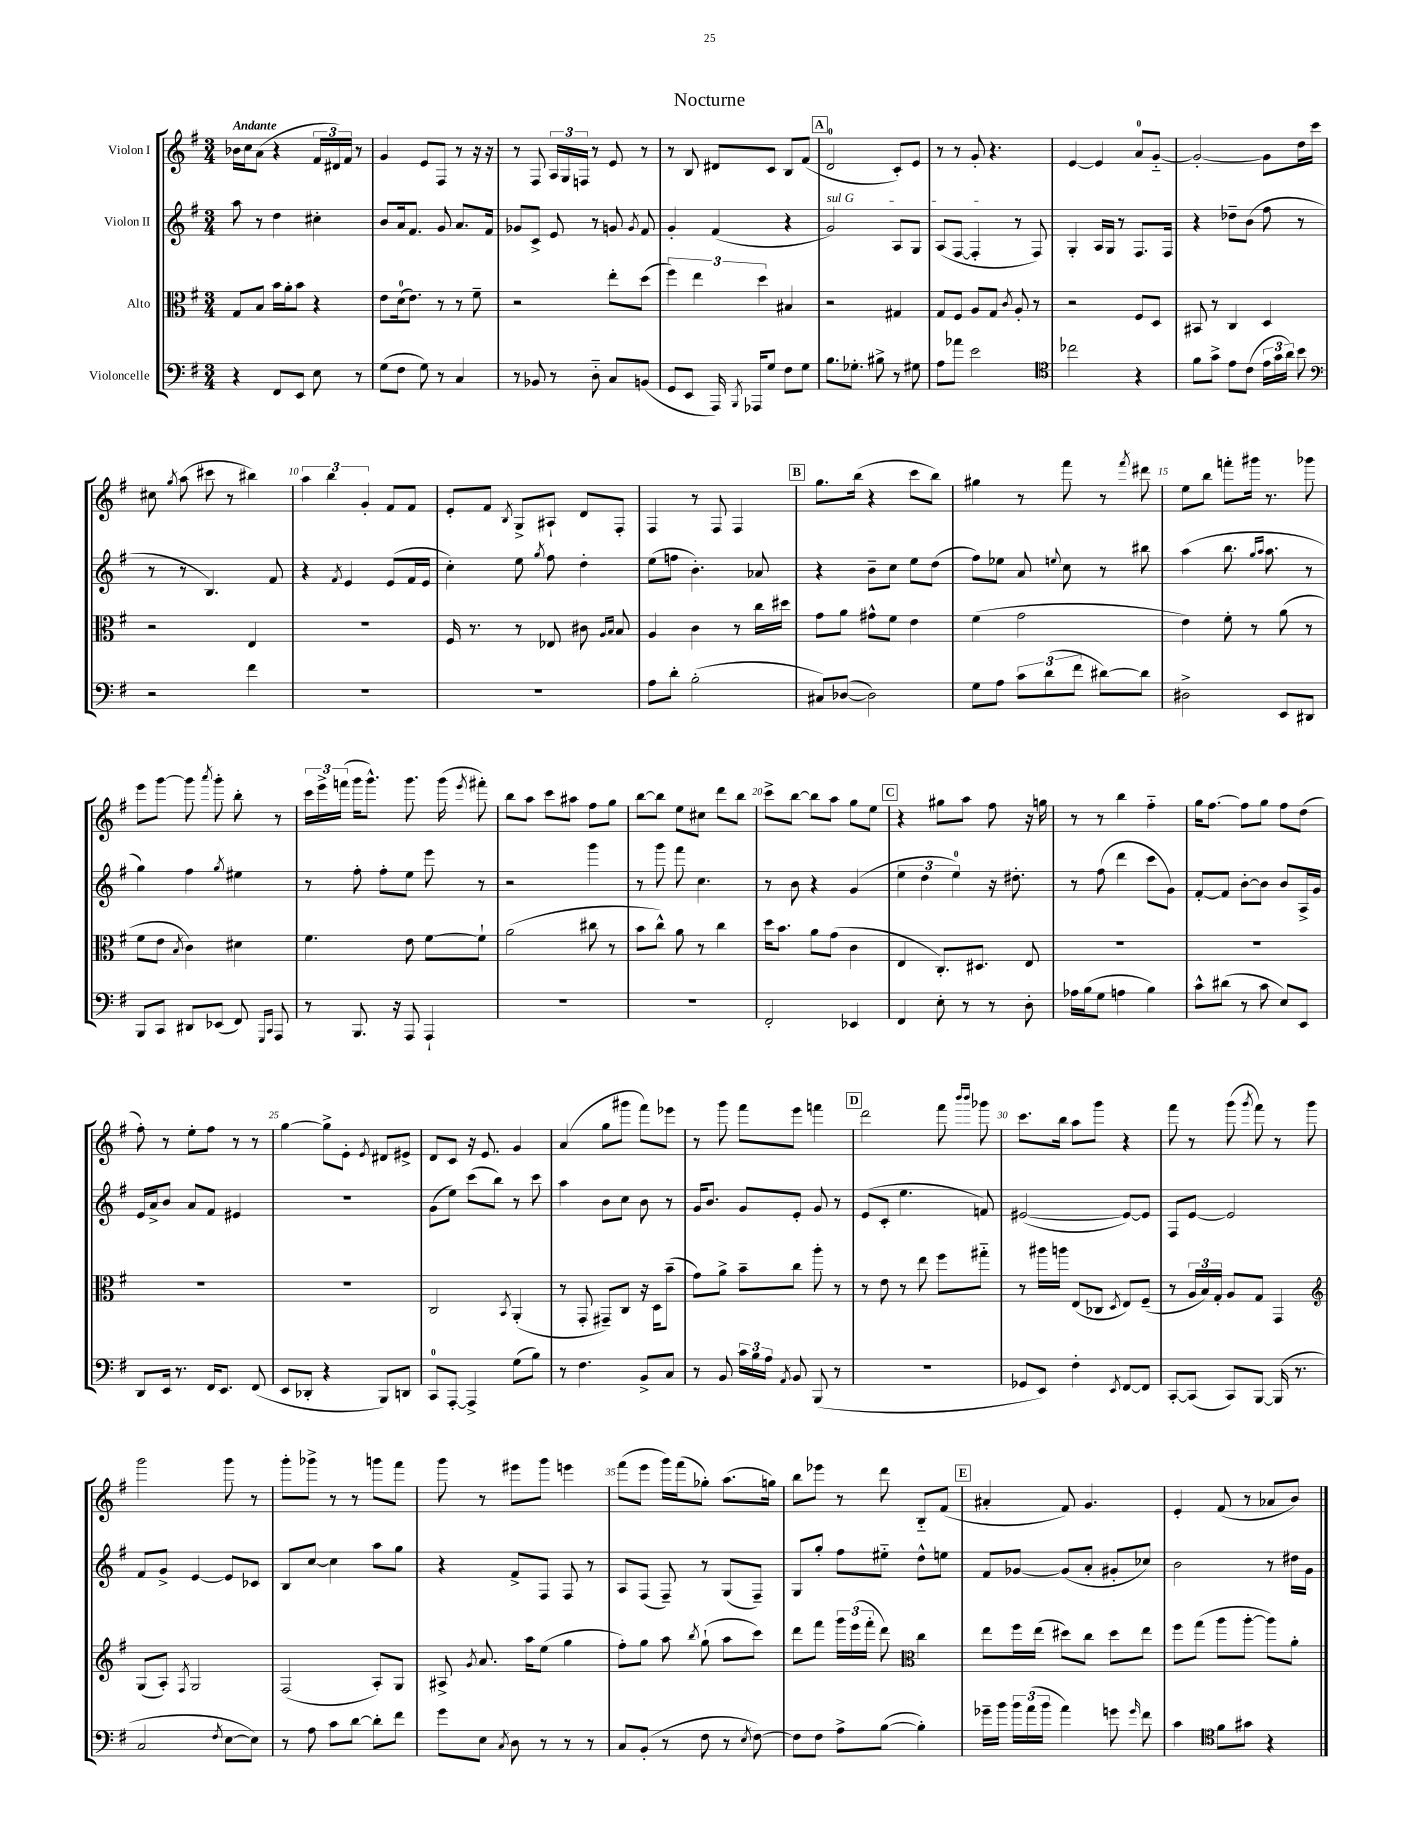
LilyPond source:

\header { title = "Nocturne" }
<<
\new StaffGroup <<
\new Staff = "s0" \with { instrumentName = "Violon I" } {
    \clef treble \key g \major \numericTimeSignature \time 3/4 \tempo "Andante"
    \autoBeamOff bes'16[ c''16 a'8]( r4 \tuplet 3/2 { fis'16[ dis'16) fis'16] } r8 |
    g'4 e'8[ fis8] r8 r16 r16 |
    r8 fis8 \tuplet 3/2 { a16[ g16 f16] } r8 e'8 r8 |
    r8 b8 dis'8[ c'8] b8[ fis'8]( |
    \mark \markup { \box "A" } d'2-0 c'8[-.) e'8] |
    r8 r8 g'8-. r4. |
    e'4~ e'4 a'8[-0 g'8]~-_ |
    g'2~-. g'8[ d''16 c'''16] |
    cis''8 \acciaccatura { g''8 } a''8( cis'''8 r8 bis''4) |
    \tuplet 3/2 { a''4 b''4 g'4-. } fis'8[ fis'8] |
    e'8[-. fis'8] \acciaccatura { b8 } g8[-> ais8]-! d'8[ fis8]-. |
    fis4 r8 fis8 fis4 |
    \mark \markup { \box "B" } g''8.[ b''16]( r4 c'''8[ b''8]) |
    gis''4 r8 fis'''8 r8 \acciaccatura { fis'''8 } dis'''8 |
    e''8[ b''8] f'''8[-. gis'''16] r8. ges'''8 |
    e'''8[ g'''8]~ g'''8 \acciaccatura { a'''8 } g'''8-. b''8-. r8 |
    \tuplet 3/2 { c'''16[ e'''16-> f'''16]( } g'''16[ g'''8.]-^) g'''8. g'''16( \acciaccatura { e'''8 } fis'''8-.) |
    b''8[ a''8] c'''8[ ais''8] fis''8[ g''8] |
    b''8[~ b''8] e''8[ cis''8] d'''8[ b''8] |
    c'''8[-> b''8]~ b''8[ a''8] g''8[ e''8] |
    \mark \markup { \box "C" } r4 gis''8[ a''8] fis''8 r16 g''16 |
    r8 r8 b''4 fis''4-_ |
    g''16[ fis''8.]~ fis''8[ g''8] fis''8[ d''8]( |
    fis''8-.) r8 e''8[-. fis''8] r8 r8 |
    g''4~ g''8[-> e'8]-. \acciaccatura { e'8 } dis'8[ eis'8]-> |
    d'8[ c'8] r16 e'8. g'4 |
    a'4( g''8[ gis'''8] fis'''8[) ees'''8] |
    r8 g'''8 fis'''8[ e'''8] f'''4 |
    \mark \markup { \box "D" } d'''2 fis'''8 \grace { b'''16[ b'''16] } ges'''8 |
    c'''8.[ b''16] a''8[ g'''8] r4 |
    fis'''8 r8 g'''8( \acciaccatura { g'''8 } fis'''8) r8 g'''8 |
    g'''2 g'''8 r8 |
    g'''8[-. ges'''8]-> r8 r8 g'''8[ fis'''8] |
    g'''8 r8 eis'''8[ g'''8] e'''4 |
    fis'''8[( e'''8] g'''16[) fis'''16( ges''8]-.) a''8.[( g''16]) |
    b''8[ ees'''8] r8 d'''8 b8[-_ fis'8]( |
    \mark \markup { \box "E" } ais'4-. fis'8) g'4. |
    e'4-. fis'8( r8 aes'8[ b'8]) \bar "|." |
}
\new Staff = "s1" \with { instrumentName = "Violon II" } {
    \clef treble \key g \major \numericTimeSignature \time 3/4
    \autoBeamOff a''8 r8 d''4 cis''4-. |
    b'8[ a'16 fis'8.] g'8 a'8.[ fis'16] |
    ges'8[ c'8]-> e'8 r8 g'8 \acciaccatura { g'8 } fis'8 |
    g'4-. fis'4( r4 |
    \mark \markup { \box "A" } \once \override TextSpanner.bound-details.left.text = \markup { \italic "sul G" } g'2\startTextSpan) a8[ g8] |
    a8[( fis8]~ fis4-.\stopTextSpan r8 fis8) |
    g4-. a16[ g16] r8 fis8.[ fis16] |
    r4 des''8[-- b'8]( fis''8 r8 |
    r8 r8 b4.) fis'8 |
    r4 \acciaccatura { fis'8 } e'4 e'8[( fis'16 e'16] |
    c''4-.) e''8 \acciaccatura { g''8 } fis''8 d''4-. |
    e''8[( f''8] b'4.-.) aes'8 |
    \mark \markup { \box "B" } r4 b'8[-- c''8] e''8[ d''8]( |
    fis''8[) ees''8] a'8 \appoggiatura { e''8 } c''8 r8 bis''8 |
    a''4( b''8. \grace { g''16[ a''16] } a''8. r8 |
    g''4) fis''4 \acciaccatura { g''8 } eis''4 |
    r8 fis''8-. fis''8[-. e''8] e'''8 r8 |
    r2 g'''4 |
    r8 g'''8 fis'''8 c''4. |
    r8 b'8 r4 g'4( |
    \mark \markup { \box "C" } \tuplet 3/2 { e''4 d''4 e''4-0) } r16 dis''8.-. |
    r8 fis''8( d'''4 c'''8[ g'8]) |
    fis'8[~-. fis'8] b'8[~-. b'8] b'8[ a16-> g'16] |
    e'16[ a'16-> b'8] a'8[ fis'8] eis'4 |
    R2. |
    g'8[( e''8]) c'''8[( b''8]) r8 c'''8 |
    a''4 b'8[ c''8] b'8 r8 |
    g'16[ b'8.] g'8[ e'8]-. g'8 r8 |
    \mark \markup { \box "D" } e'8[( c'8]-. e''4. f'8) |
    eis'2~( eis'8[~) eis'8] |
    fis8[ e'8]~ e'2 |
    fis'8[ g'8]-> e'4~ e'8[ ces'8] |
    b8[ c''8]~ c''4 a''8[ g''8] |
    r4 fis'8[-> fis8] fis8 r8 |
    a8[ fis8]( fis8--) r8 g8[( fis8]--) |
    g8[ g''8]-. fis''8[ eis''8]-_ d''8[-^ e''8] |
    \mark \markup { \box "E" } fis'8[ ges'8]~ ges'8[( a'8]-. gis'8[-. ces''8]) |
    b'2 r8 dis''16[ g'16] \bar "|." |
}
\new Staff = "s2" \with { instrumentName = "Alto" } {
    \clef alto \key g \major \numericTimeSignature \time 3/4
    \autoBeamOff g8[ b8] b'16[ a'16-. b'8] r4 |
    e'8[ d'16-0( e'8.]) r8 r8 fis'8-- |
    r2 e''8[-. d''8]( |
    \tuplet 3/2 { fis''4) e''4 d''4 } bis4 |
    \mark \markup { \box "A" } r2 gis4 |
    g8[ fis8] a8[ g8] \acciaccatura { c'8 } a8-. r8 |
    r2 fis8[ d8] |
    bis,8 r8 c4 d4 |
    r2 e4 |
    R2. |
    fis16 r8. r8 ees8 cis'8 \grace { a16[ b16] } b8 |
    a4 c'4 r8 c''16[ dis''16] |
    \mark \markup { \box "B" } g'8[ a'8] gis'8[-^ fis'8] e'4 |
    fis'4( g'2 |
    e'4) fis'8-. r8 a'8( r8 |
    fis'8[ e'8] \acciaccatura { b8 } c'4) dis'4 |
    fis'4. e'8 fis'8[~ fis'8]-! |
    a'2( cis''8 r8 |
    b'8[ c''8]-^) a'8 r8 c''4 |
    d''16[ b'8.] a'8[ g'8]( c'4 |
    \mark \markup { \box "C" } e4 c8.[-.) dis8.] e8 |
    R2. |
    R2. |
    R2. |
    R2. |
    c2 \acciaccatura { b,8 } a,4-.( |
    r8 g,8-. gis,8[--) c8] r16 d16[ b'8]--( |
    g'8[) a'8]-> b'8[-- c''8] a''8-. r8 |
    \mark \markup { \box "D" } r8 e'8 r8 e''8 fis''8[ gis''8]-_ |
    r8 ais''16[ a''16] e8[( ces8] \acciaccatura { d8 } e8[) fis8]--( |
    r8 \tuplet 3/2 { a16[ b16) g16]-. } a8[ g8] g,4 |
    \clef treble g8[( a8]-.) \acciaccatura { fis8 } g2 |
    fis2( a8[-.) g8] |
    ais8-> \acciaccatura { g'8 } a'8. a''16[ e''8]( g''4 |
    fis''8[-.) g''8] a''8 \acciaccatura { b''8 } g''8-!( a''8[ c'''8]) |
    d'''8[ fis'''8] \tuplet 3/2 { g'''16[ e'''16( fis'''16]-. } d'''8) \clef alto c''4 |
    \mark \markup { \box "E" } e''8[ fis''16 e''16]( dis''8[) c''8] dis''8[ e''8] |
    fis''8[ g''8]( a''8[ a''8]~-. a''8[) a'8]-. \bar "|." |
}
\new Staff = "s3" \with { instrumentName = "Violoncelle" } {
    \clef bass \key g \major \numericTimeSignature \time 3/4
    \autoBeamOff r4 fis,8[ e,8] e8 r8 |
    g8[( fis8] g8) r8 c4 |
    r8 bes,8 r8 d8-_ c8[ b,8]( |
    g,8[ e,8] a,,16) \acciaccatura { b,,8 } aes,,16[ g8] fis8[ g8] |
    \mark \markup { \box "A" } b8.[ ges8.]-. bis8-> r8 gis8 |
    a8[ aes'8] e'2 |
    \clef tenor ces''2 r4 |
    fis'8[ g'8]-> e'8[ c'8]( \tuplet 3/2 { e'16[ g'16 a'16]) } b'8 |
    \clef bass r2 fis'4 |
    R2. |
    R2. |
    a8[ d'8]-. b2-.( |
    \mark \markup { \box "B" } cis8[) des8]~( des2) |
    g8[ a8] \tuplet 3/2 { c'8[ d'8( fis'8] } dis'8[~) dis'8] |
    dis2-> e,8[ dis,8] |
    b,,8[ c,8] dis,8[ ees,8]( fis,8) \grace { g,,16[ c,16] } a,,8 |
    r8 b,,8. r16 a,,8 a,,4-! |
    R2. |
    R2. |
    fis,2-. ees,4 |
    \mark \markup { \box "C" } fis,4 e8-. r8 r8 d8-. |
    aes16[ b16( g8] a4 b4) |
    c'8[-^ dis'8]( r8 c'8 e8[) e,8] |
    d,8[ e,16] r8. fis,16[ e,8.] fis,8( |
    e,8[ des,8]-. r4 b,,8[) d,8] |
    c,8[-0 a,,8]~-. a,,4-> g8[( b8]) |
    r8 fis4. b,8[-> c8] |
    r8 b,8 \tuplet 3/2 { c'16[ b16 a16] } \acciaccatura { a,8 } b,8 b,,8( r8 |
    \mark \markup { \box "D" } R2. |
    ges,8[ e,8]) fis4-. \acciaccatura { e,8 } fis,8[~ fis,8] |
    c,8[~-. c,8]( c,8[) b,,8]~ b,,16( r8. |
    c2 \acciaccatura { fis8 } e8[~ e8]) |
    r8 a8 c'8[ d'8]~ d'8[-. fis'8] |
    g'8[ e8] \acciaccatura { c8 } d8 r8 r8 r8 |
    c8[ b,8]-.( r8 fis8 r8 \acciaccatura { e8 } fis8~) |
    fis8[ fis8] a8[-> b8]~( b4-.) |
    \mark \markup { \box "E" } ges'16[-- b'16] \tuplet 3/2 { b'16[ a'16( b'16] } a'4) g'8 \grace { g'16 } fis'8 |
    c'4 \clef tenor fis'8[ gis'8] r4 \bar "|." |
}
>>
>>
\layout { \context { \Score \override BarNumber.break-visibility = ##(#f #t #t) barNumberVisibility = #(every-nth-bar-number-visible 5) } }
